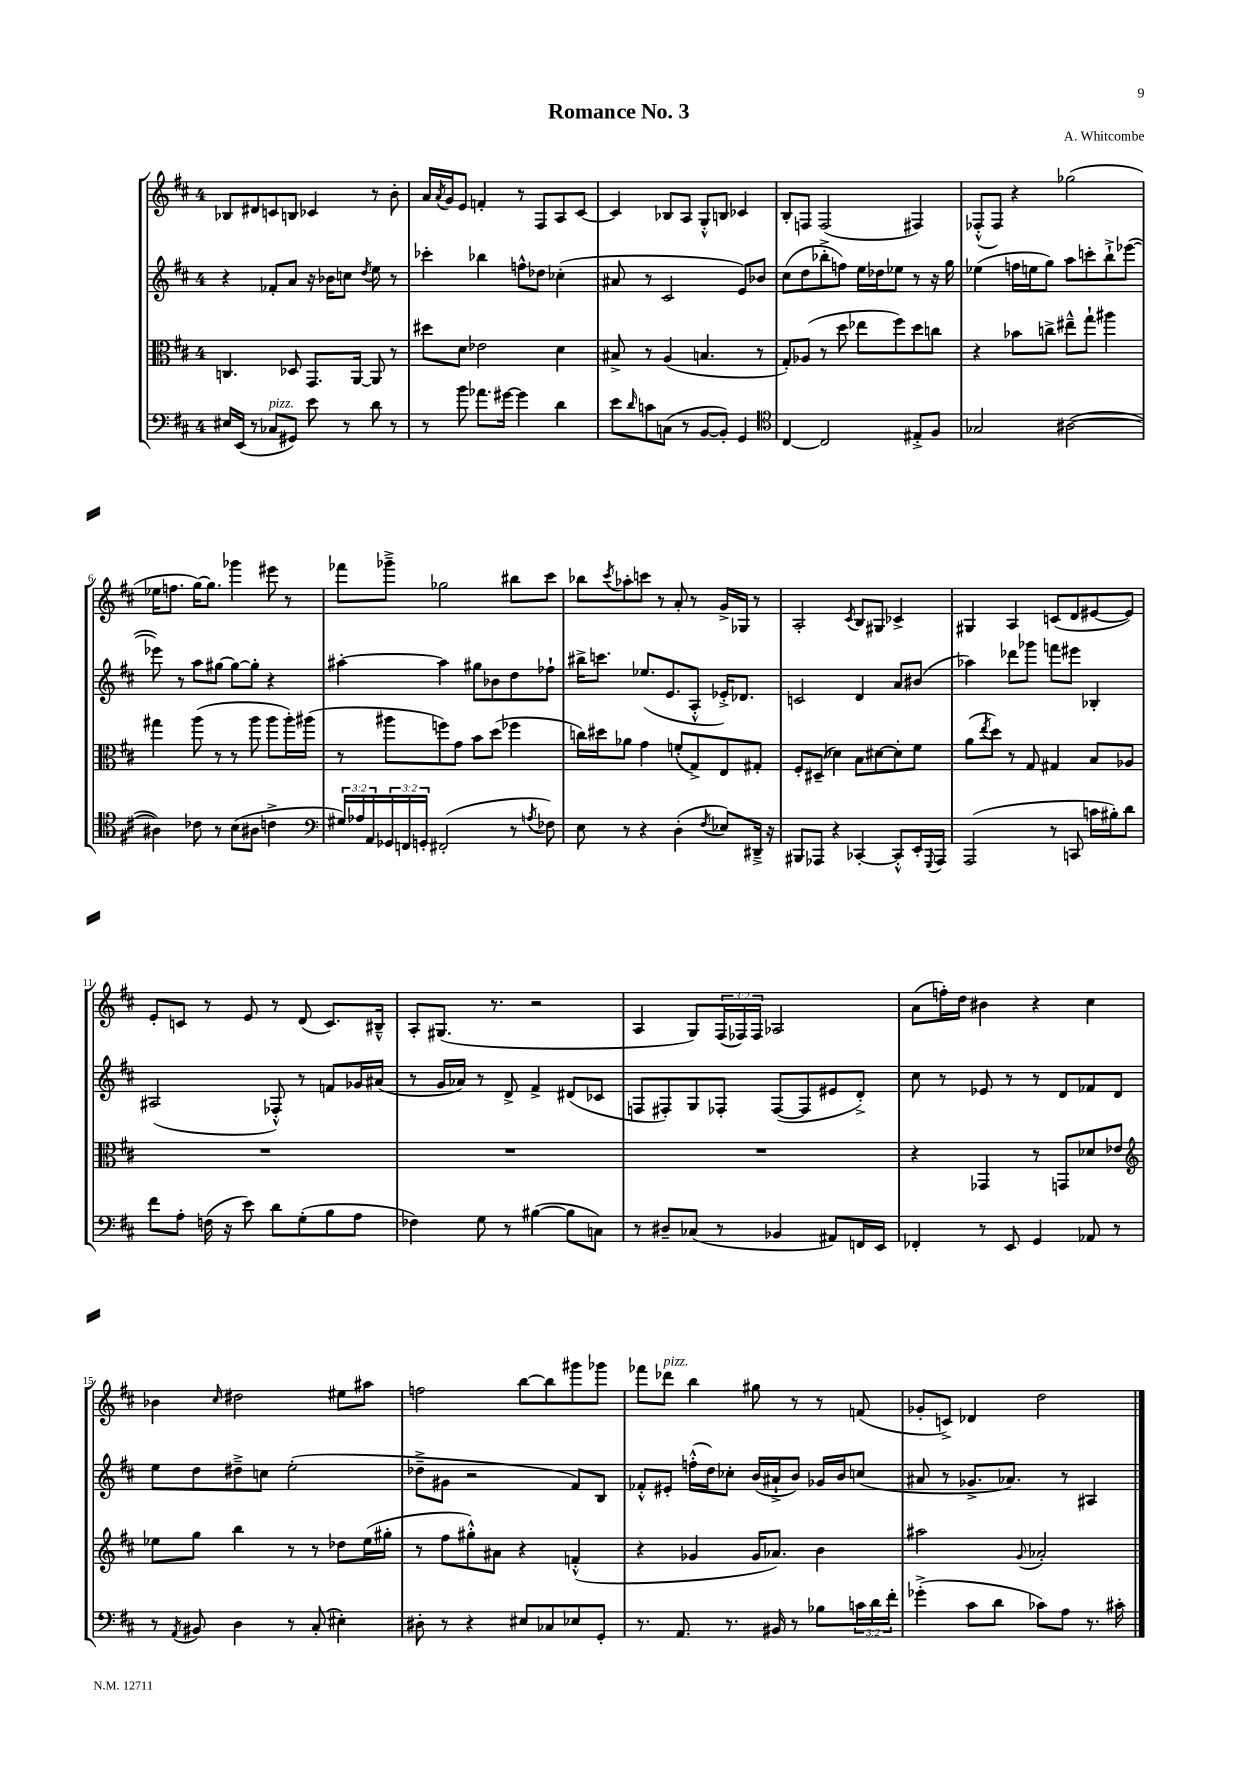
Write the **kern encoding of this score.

**kern	**kern	**kern	**kern
*part4	*part3	*part2	*part1
*staff4	*staff3	*staff2	*staff1
*clefF4	*clefC3	*clefG2	*clefG2
*k[f#c#]	*k[f#c#]	*k[f#c#]	*k[f#c#]
*M4/4	*M4/4	*M4/4	*M4/4
=1	=1	=1	=1
16E#X/LL	4.Cn/	4r	8B-X/L
(16EE/JJ	.	.	.
8r	.	.	8d#X/
!LO:TX:a:i:t=pizz.	!	!	!
8C-X/L	.	8f-X'/L	8cn/
8GG#X/J)	8D-X/	8a/J	8Bn/J
8e\	8.GG/L	16r	4c-X/
.	.	16b-X\KL	.
8r	.	8ccn\J	.
.	[16AA/Jk	.	.
.	.	8qdd/	.
8d\	8AA/]	8ee\	8r
8r	8r	8r	8b'\
=2	=2	=2	=2
8r	8dd#X\L	4ccc-X'\	16a/LL
.	.	.	8qa/
.	.	.	16g/J
8b\	8d\J	.	8e/J
8.a-X\L	2e-X\	4bb-X\	4fn'/
[16g#X\Jk	.	.	.
4g#\]	.	8ffn^^\L	8r
.	.	8dd-X\J	8F#/L
4d\	4d\	(4cc-X'\	8A/
.	.	.	[8c#/J
=3	=3	=3	=3
8e\L	8B#X^/	8a#X/	4c#/]
16qqd/	.	.	.
8cn\	8r	8r	.
(8Cn\J	(4A/	2c#/	8B-X/L
8r	.	.	8A/J
[8BB/L	4.Bn/	.	8G'^^/L
8BB'/J])	.	.	8Bn/J
4GG/	.	8e/L)	4c-X/
.	8r	8b-X/J	.
=4	=4	=4	=4
*clefC4	*	*	*
[4C#/	8G'/L)	(8cc#\L	8B'/L
.	(8A-X/J	8dd\	8Fn/J
2C#/]	8r	8bb-X'^\	(2F/
.	8dd\	8ffn\J)	.
.	8ee-X\L	16ee\LL	.
.	.	16dd-X\J	.
.	8ff#\)	8ee-X\J	.
8E#X'^/L	8dd\	8r	4F#X/)
8F#/J	8ccn\J	16r	.
.	.	16gg\	.
=5	=5	=5	=5
2G-X/	4r	(4ee-X\	(8F-X'^^/L
.	.	.	8F-/J)
.	8b-X\L	16ffn\LL	4r
.	.	16een\J	.
.	8ccn^\J	8gg\J)	.
([2A#X\	8ee#X~^^\L	8aa\L	(2gg-X\
.	8gg`\J	8cccn'\	.
.	4aa#X\	8bb`^\	.
.	.	([8eee-X\J	.
!!LO:LB:g=z
=6	=6	=6	=6
4A#X\])	4gg#X\	8eee-X\])	16ee-X\KL
.	.	.	8.ffn\J
.	.	8r	.
8c-X\	(8aa\	8aa\L	[16gg\KL)
.	.	.	8.gg\J]
8r	8r	[8gg#X\J	.
(8B\L	8r	8gg#\L_	4ggg-X\
8A#X\J	8aa\	8gg#'\J]	.
4cn^\	8aa\L	4r	8eee#X\
.	16aa'\L)	.	8r
.	(16aa#X\JJ	.	.
=7	=7	=7	=7
*clefF4	*	*	*
24G#X/LL)	8r	[4aa#X'\	8fff-X\L
24A-X/	.	.	.
24AA/	.	.	.
24GG-X/	8aa#X\L	.	8ggg-X~^\J
24FFn/	.	.	.
24GGn'/JJ	.	.	.
(2FF#X'/	8ffn\)	4aa#\]	2gg-X\
.	8g\J	.	.
.	8b\L	8gg#X\L	.
.	(8dd\J	8b-X\	.
8r	4ff-X\	8dd\	8bb#X\L
8qAn/	.	.	.
8F-X\)	.	8ff-X`\J	8ccc#\J
=8	=8	=8	=8
8E\	16ccn\LL)	16bb#X^\KL	8bb-X\L
.	16dd#X\J	8.cccn\J	.
.	.	.	8qccc#/
8r	8a-X\J	.	8aa-X'\
4r	4g\	(8.ee-X/L	8cccn\J
.	.	.	8r
.	.	8.e/	.
(4D'\	(8fn'/L	.	8a'/
.	8G^/)	8A'^^/J	8r
8qF#/	.	.	.
8E-X/L)	8E/	16e-X'^/KL)	16g^/LL
.	.	8.d-X/J	16G-X/JJ
16DD#X~^/Jk	8G#X'/J	.	8r
16r	.	.	.
=9	=9	=9	=9
8BBB#X/L	8F#'/L	2cn/	2A'/
8AAA-X/J	(8D#X~/J	.	.
4r	4d-X\)	.	.
.	.	.	8qc#/
[4CC-X'/	8B\L	4d/	8B/L
.	[8d#X\	.	8G#X/J
8CC-'^^/L]	8d#'\]	8a/L	4c-X^/
16EE'/L	8f#\J	(8b#X/J	.
8qqGGG/	.	.	.
16AAA-/JJ	.	.	.
=10	=10	=10	=10
(2AAA/	(8a\L	4aa-X\)	4G#X/
.	8qee/	.	.
.	8dd\J)	.	.
.	8r	8ddd-X\L	4A/
.	8G/	8ggg-X\J	.
8r	4G#X/	8fffn\L	(8cn/L
8CCn/	.	8eee#X\J	8d/
16cn\LL	8B/L	4B-X'/	[8e#X/
16B#X'\J)	.	.	.
8d\J	8A-X/J	.	8e#/J])
!!LO:LB:g=z
=11	=11	=11	=11
8f#\L	1r	(2A#X/	8e'/L
8A'\J	.	.	8cn/J
(16Fn\	.	.	8r
16r	.	.	.
8e\)	.	.	8e/
8d\L	.	8F-X'^^/)	8r
(8G'\	.	8r	(8d/
8B\	.	8fn/L	8.c/L)
8A\J	.	16g-X/L	.
.	.	(16a#X/JJ	16B#X~^^/Jk
=12	=12	=12	=12
4F-X\)	1r	8r	8A'/L
.	.	16g/LL	(8.G#X/J
.	.	16a-X/JJ)	.
8G\	.	8r	.
.	.	.	8.r
8r	.	8d^/	.
([4B#X\	.	4f#^/	2r
8B#\L]	.	(8d#X/L	.
8Cn\J)	.	8c-X/J	.
=13	=13	=13	=13
8r	1r	8Fn/L	4A/
8D#X~/L	.	8F#X'/)	.
(8C-X/J	.	8G/	8G/L)
8r	.	8F-X'/J	(24F#/L
.	.	.	24F-X/)
.	.	.	24F-/JJ
4BB-X/	.	([8F-/L	2A-X/
.	.	8F-/]	.
8AA#X/L)	.	8e#X/	.
16FFn/L	.	8d'^/J)	.
16EE/JJ	.	.	.
=14	=14	=14	=14
4FF-X'/	4r	8cc#\	(8a\L
.	.	8r	16ffn'\L)
.	.	.	16dd\JJ
8r	4GG-X/	8e-X/	4b#X\
8EE/	.	8r	.
4GG/	8r	8r	4r
.	8GGn/L	8d/L	.
8AA-X/	8d-X/	8f-X/	4cc#\
8r	8e-X/J	8d/J	.
!!LO:LB:g=z
=15	=15	=15	=15
*	*clefG2	*	*
8r	8ee-X\L	8ee\L	4b-X\
8qAA/	.	.	.
8BB#X/	8gg\J	8dd\	.
.	.	.	16qqcc#/
4D\	4bb\	8dd#X~^\	2dd#X\
.	.	8ccn\J	.
8r	8r	(2ee'\	.
(8C#'/	8r	.	.
4E#X'\)	8dd-X\L	.	8ee#X\L
.	(16ee-\L	.	8aa#X\J
.	16gg#X'\JJ	.	.
=16	=16	=16	=16
8D#X'\	8r	8dd-X~^\L	2ffn\
8r	8ff#\L	8g#X\J	.
4r	8gg#X'^^\)	2r	.
.	8a#X\J	.	.
8E#X/L	4r	.	[8bb\L
8C-X/	.	.	8bb\]
8E-X/	(4fn'^^/	8f#/L)	8ggg#X\
8GG'/J	.	8B/J	8ggg-X\J
=17	=17	=17	=17
8.r	4r	8f-X'^^/L	8fff-X\L
!	!	!	!LO:TX:a:i:t=pizz.
.	.	8e#X'/J	8ddd-X\J
8.AA/	.	.	.
.	4g-X/	(16ffn'^^\LL	4bb\
.	.	16dd\J)	.
8.r	.	8cc-X'\J	.
.	16g-/KL	(16b/LL	8gg#X\
16BB#X/	8.a-X/J)	16a#X`^/J	.
8r	.	8b/J)	8r
8B-X\L	4b\	16g-X/LL	8r
.	.	16b/J	.
24cn\L	.	(8ccn/J	(8fn/
24d\	.	.	.
24f#'\JJ	.	.	.
=18	=18	=18	=18
(4g-X'^\	2aa#X\	8a#X/	8g-X'/L
.	.	8r	8cn^/J)
8c#\L	.	8.g-X^/L	4d-X/
8d\J	.	.	.
.	.	8.a-X/J)	.
.	8qqg/	.	.
8c-X\L)	2a-X'/	.	2dd\
8A\J	.	8r	.
8.r	.	4A#X/	.
16c#X'\	.	.	.
==	==	==	==
*-	*-	*-	*-
